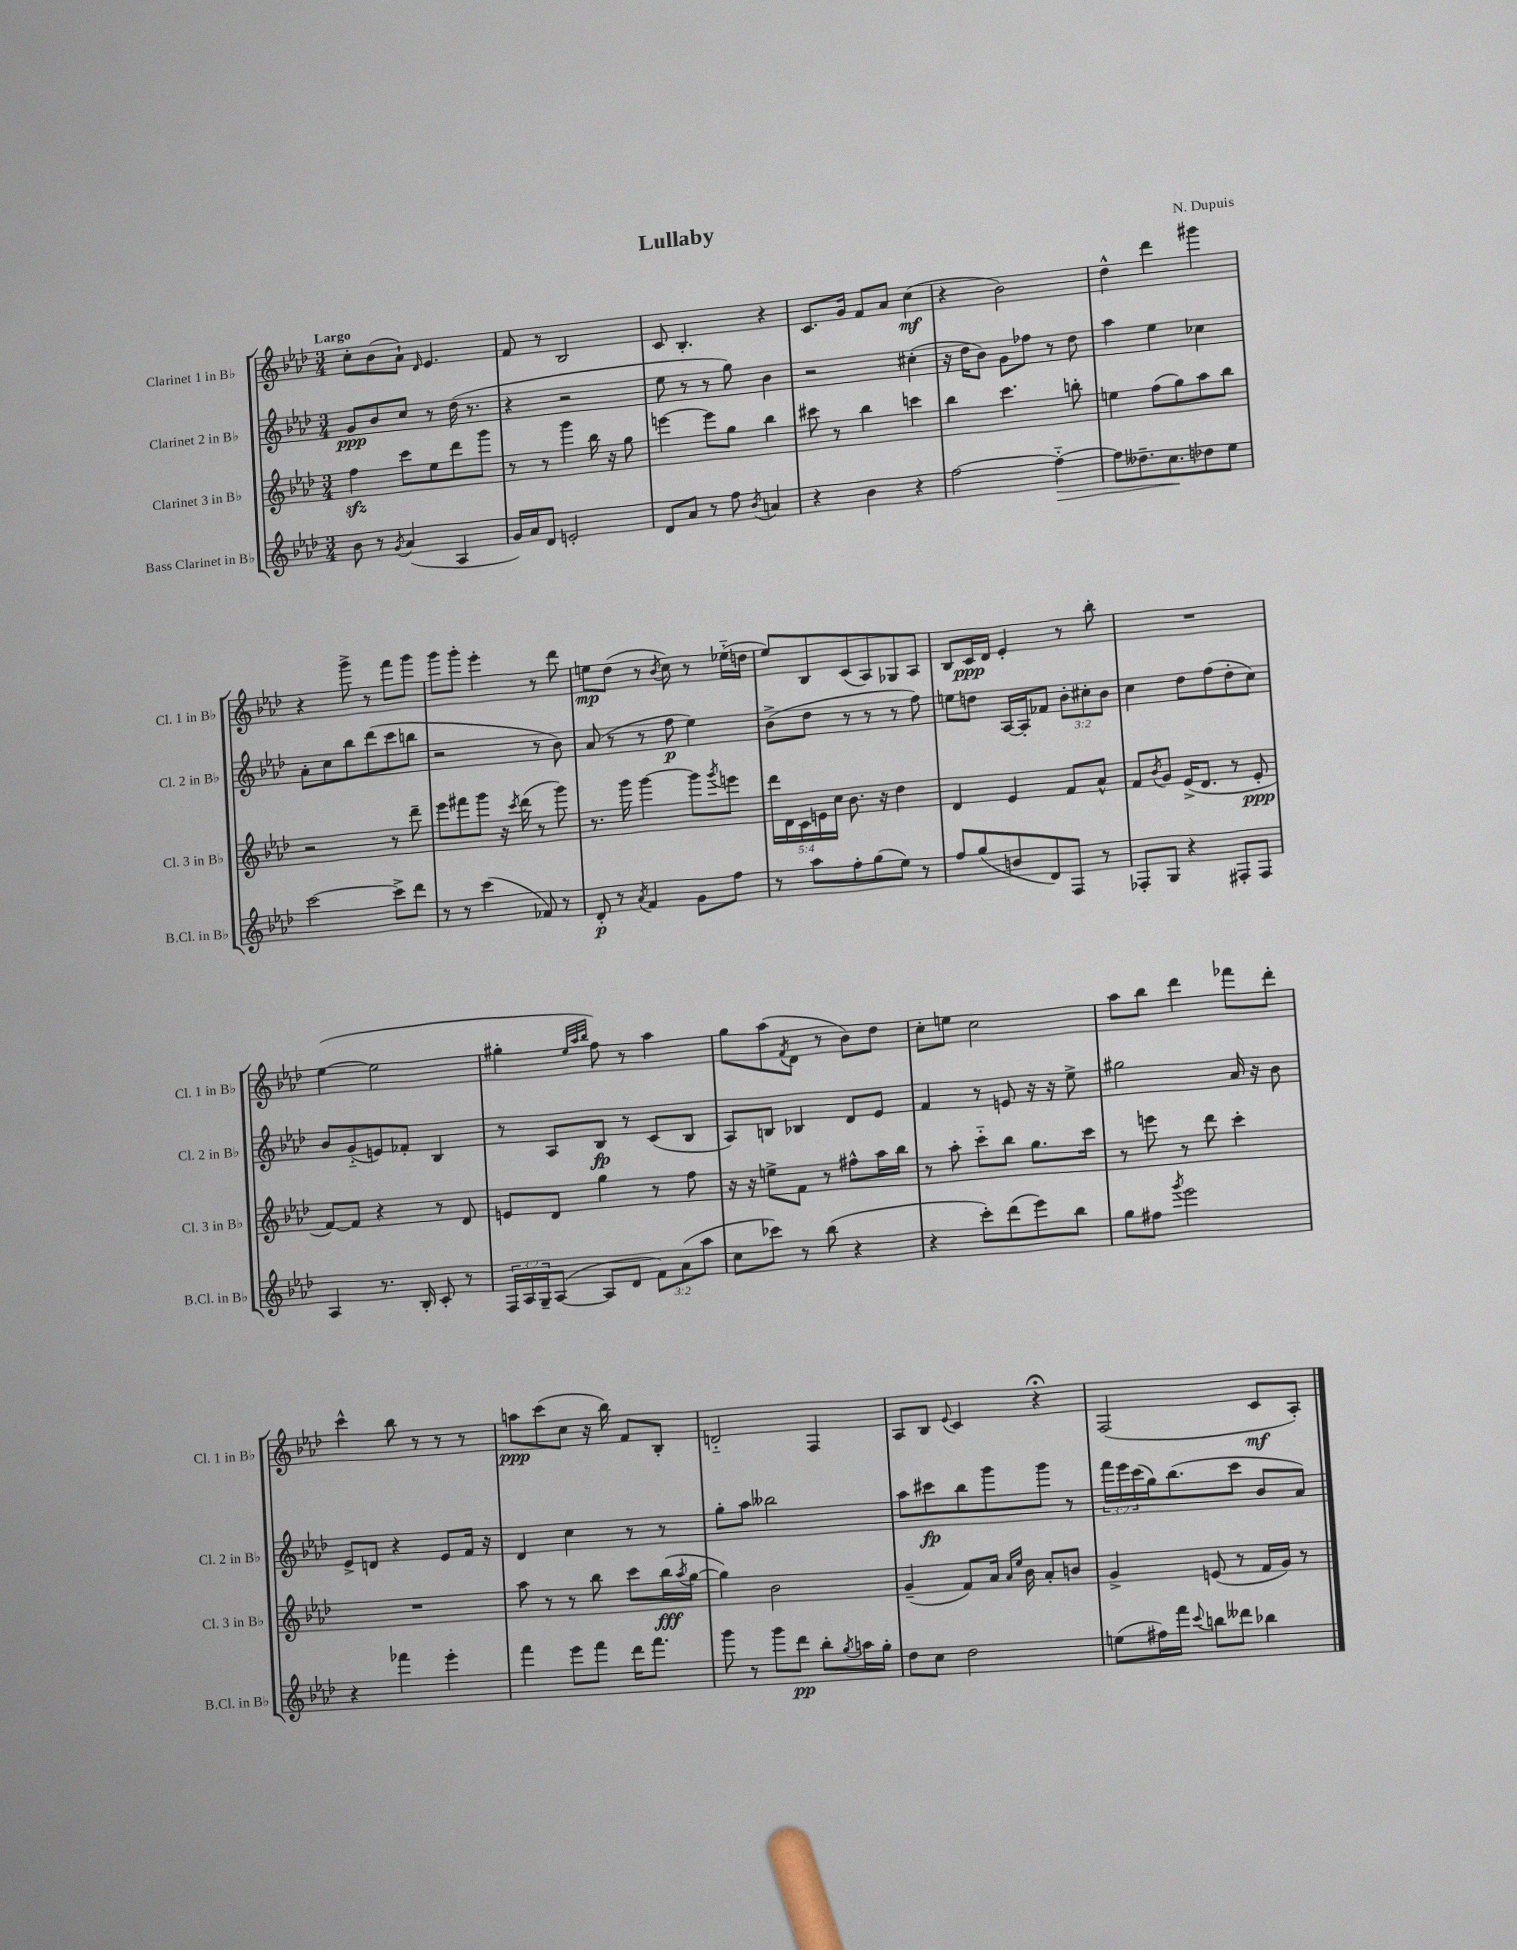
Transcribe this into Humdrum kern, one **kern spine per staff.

**kern	**dynam	**kern	**dynam	**kern	**dynam	**kern	**dynam
*part4	*part4	*part3	*part3	*part2	*part2	*part1	*part1
*staff4	*staff4	*staff3	*staff3	*staff2	*staff2	*staff1	*staff1
*I"Bass Clarinet in B♭	*	*I"Clarinet 3 in B♭	*	*I"Clarinet 2 in B♭	*	*I"Clarinet 1 in B♭	*
*I'B.Cl. in B♭	*	*I'Cl. 3 in B♭	*	*I'Cl. 2 in B♭	*	*I'Cl. 1 in B♭	*
*clefG2	*	*clefG2	*	*clefG2	*	*clefG2	*
*k[b-e-a-d-]	*	*k[b-e-a-d-]	*	*k[b-e-a-d-]	*	*k[b-e-a-d-]	*
*M3/4	*	*M3/4	*	*M3/4	*	*M3/4	*
=1	=1	=1	=1	=1	=1	=1	=1
!	!	!	!	!	!	!LO:TX:a:B:t=Largo	!
8b-\	.	4ffzz\	.	8g/L	ppp	8cc'\L	.
8r	.	.	.	8b-/	.	(8b-\	.
8qg/	.	.	.	.	.	.	.
(4a-/	.	8ccc\L	.	8cc/J	.	8a-`\J)	.
.	.	.	.	.	.	16qqd-/	.
.	.	8ee-\	.	8r	.	4.e-/	.
4A-/	.	8ddd-\	.	(16dd-\	.	.	.
.	.	.	.	8.r	.	.	.
.	.	8ggg\J	.	.	.	.	.
=2	=2	=2	=2	=2	=2	=2	=2
16g/LL)	.	8r	.	4r	.	8f/	.
16a-/J	.	.	.	.	.	.	.
8d-/J	.	8r	.	.	.	8r	.
2en'/	.	4ggg\	.	2r	.	2B-/	.
.	.	16bb-\	.	.	.	.	.
.	.	16r	.	.	.	.	.
.	.	8gg\	.	.	.	.	.
=3	=3	=3	=3	=3	=3	=3	=3
8d-/L	.	[4eeen\	.	8ee-\	.	8c/	.
8a-/J	.	.	.	8r	.	4.B-'/	.
8r	.	8eee\L]	.	8r	.	.	.
8ff\	.	8gg\J	.	8gg\)	.	.	.
8qb-/	.	.	.	.	.	.	.
4an/	.	4bb-\	.	4b-\	.	4r	.
=4	=4	=4	=4	=4	=4	=4	=4
4r	.	8ccc#X\	.	2r	.	8.c/L	.
.	.	8r	.	.	.	.	.
.	.	.	.	.	.	16g/Jk	.
4b-\	.	4bb-\	.	.	.	8f/L	.
.	.	.	.	.	.	8a-/J	.
4r	.	4cccn\	.	(4cc#X'\	.	(4cc\	mf
=5	=5	=5	=5	=5	=5	=5	=5
[2ff\	.	4bb-\	.	16r	.	4r	.
.	.	.	.	16dd-\KL	.	.	.
.	.	.	.	8b-\J)	.	.	.
.	.	4.ccc\	.	8g\L	.	2b-\)	.
.	.	.	.	8ff-X\J	.	.	.
!	!LO:HP:b	!	!	!	!	!	!
4ff\_	>	.	.	8r	.	.	.
.	.	8bbn'\	.	8dd-\	.	.	.
=6	=6	=6	=6	=6	=6	=6	=6
8ff\L]	.	4een\	.	4aa-\	.	4dd-^^\	.
8.dd--X~\	.	.	.	.	.	.	.
.	.	(8ff\L	.	4ee-\	.	4ddd-\	.
8.cc\	.	.	.	.	.	.	.
.	.	8gg\)	.	.	.	.	.
8dd-X\	]	8aa-\	.	4cc-X\	.	4ggg#X\	.
8ee-\J	.	8bb-\J	.	.	.	.	.
!!LO:LB:g=z
=7	=7	=7	=7	=7	=7	=7	=7
[2ccc\	.	2r	.	8a-'\L	.	4r	.
.	.	.	.	8cc\	.	.	.
.	.	.	.	8bb-\	.	8ggg^\	.
.	.	.	.	(8ddd-\	.	8r	.
8ccc^\L]	.	8r	.	8ccc\	.	8fff\L	.
8ddd-\J	.	8ddd-~\	.	8bbn\J	.	8ggg\J	.
=8	=8	=8	=8	=8	=8	=8	=8
8r	.	8eee-\L	.	2r	.	8ggg\L	.
8r	.	8fff#X\	.	.	.	8ggg'\J	.
(4ccc\	.	8ggg\J	.	.	.	4eee-'\	.
.	.	16r	.	.	.	.	.
.	.	8qccc/	.	.	.	.	.
.	.	(16ddd-\	.	.	.	.	.
8f-X/)	.	8r	.	8r	.	8r	.
8r	.	8ggg\)	.	8b-\)	.	8ddd-\	.
=9	=9	=9	=9	=9	=9	=9	=9
8d-'/	p	8.r	.	(8a-/	.	8een\L	mp
8r	.	.	.	8r	.	(8dd-\J	.
.	.	16ggg\	.	.	.	.	.
8qa-/	.	.	.	.	.	.	.
4f/	.	[4ggg\	.	8r	.	8r	.
.	.	.	.	.	.	8qb-/	.
.	.	.	.	8ff\	p	8cc\)	.
8g\L	.	8ggg\L]	.	4ee-\)	.	8r	.
.	.	8qggg/	.	.	.	.	.
8ff\J	.	8eeen\J	.	.	.	(16ee-X\LL	.
.	.	.	.	.	.	16ddn\JJ	.
=10	=10	=10	=10	=10	=10	=10	=10
8r	.	20ddd-\LL	.	(8b-^\L	.	8ee-/L)	.
.	.	20d-\	.	.	.	.	.
.	.	20c\	.	.	.	.	.
8aa-\L	.	.	.	8dd-\J	.	8B-/	.
.	.	20en\	.	.	.	.	.
.	.	20cc\JJ	.	.	.	.	.
8ff'\	.	8.b-\	.	8r	.	(8c/	.
(8gg\	.	.	.	8r	.	8A-/)	.
.	.	16r	.	.	.	.	.
8ee-\J)	.	4dd-\	.	8r	.	8G-X/	.
8r	.	.	.	8ff\)	.	8A-/J	.
=11	=11	=11	=11	=11	=11	=11	=11
8ff/L	.	4d-/	.	8een\L	.	8B-/L	.
(8gg/	.	.	.	8ddn\J	.	16c/L	ppp
.	.	.	.	.	.	16d-/JJ	.
8bn/	.	4e-/	.	[16A-/LL	.	4e-'/	.
.	.	.	.	16A-'/J]	.	.	.
8d-/)	.	.	.	8f-X/J	.	.	.
8F/J	.	8f/L	.	12b-'\L	.	8r	.
.	.	.	.	12cc#X'\	.	.	.
8r	.	8a-^^/J	.	.	.	8bb-'\	.
.	.	.	.	12b-\J	.	.	.
=12	=12	=12	=12	=12	=12	=12	=12
8F-X'/L	.	8f/L	.	4cc\	.	2.r	.
.	.	8qb-/	.	.	.	.	.
8G/J	.	8g/J	.	.	.	.	.
4r	.	(16e-^/KL	.	8dd-\L	.	.	.
.	.	8.d-/J	.	.	.	.	.
.	.	.	.	(8ff\	.	.	.
8F#X'/L	.	8r	.	8dd-'\	.	.	.
8F#/J	.	8e-'/	ppp	8cc\J)	.	.	.
!!LO:LB:g=z
=13	=13	=13	=13	=13	=13	=13	=13
4A-/	.	[8f/L)	.	8b-/L	.	([4ee-\	.
.	.	8f/J]	.	(8g/	.	.	.
8.r	.	4r	.	8en/)	.	2ee-\]	.
.	.	.	.	8f-X'/J	.	.	.
16B-'/	.	.	.	.	.	.	.
8c'/	.	8r	.	4B-/	.	.	.
8r	.	8d-/	.	.	.	.	.
=14	=14	=14	=14	=14	=14	=14	=14
24F/LL	.	8en/L	.	8r	.	4gg#X'\	.
24A-/	.	.	.	.	.	.	.
24G~/J	.	.	.	.	.	.	.
([8A-/J	.	8d-/J	.	8A-/L	.	.	.
.	.	.	.	.	.	32qqee-/LLL	.
.	.	.	.	.	.	32qqaa-/	.
.	.	.	.	.	.	32qqbb-/JJJ	.
8A-/L]	.	4gg\	.	8B-/J	fp	8ff\)	.
8d-/J	.	.	.	8r	.	8r	.
12f\L)	.	8r	.	(8c/L	.	4aa-\	.
(12a-\	.	.	.	.	.	.	.
.	.	8ff\	.	8B-/J	.	.	.
12aa-\J	.	.	.	.	.	.	.
=15	=15	=15	=15	=15	=15	=15	=15
8cc\L	.	16r	.	8A-/L)	.	8gg\L	.
.	.	16r	.	.	.	.	.
8ccc-X\J)	.	8een^\L	.	8Bn/J	.	(8aa-\	.
.	.	.	.	.	.	8qf/	.
8r	.	8f\J	.	4B-X/	.	8d-\J	.
(8bb-\	.	8r	.	.	.	8r	.
4r	.	8ff#X^^\L	.	8d-/L	.	8b-\L)	.
.	.	16aa-\L	.	8e-/J	.	8dd-\J	.
.	.	16bb-\JJ	.	.	.	.	.
=16	=16	=16	=16	=16	=16	=16	=16
4r	.	8r	.	4f/	.	8cc'\L	.
.	.	8aa-'\	.	.	.	8een\J	.
8ccc'\L)	.	8ccc\L	.	8r	.	2cc\	.
(8ddd-\	.	8bb-\J	.	8en/	.	.	.
8eee-\)	.	8.gg\L	.	16r	.	.	.
.	.	.	.	16r	.	.	.
8bb-\J	.	.	.	8ee-^\	.	.	.
.	.	16ccc\Jk	.	.	.	.	.
=17	=17	=17	=17	=17	=17	=17	=17
8gg\L	.	8r	.	2gg#X\	.	8aa-\L	.
8ff#X\J	.	8eeen\	.	.	.	8bb-\J	.
8qggg/	.	.	.	.	.	.	.
2eee-\	.	8r	.	.	.	4ddd-\	.
.	.	8ddd-\	.	.	.	.	.
.	.	4ccc'\	.	16a-/	.	8fff-X\L	.
.	.	.	.	16r	.	.	.
.	.	.	.	8b-\	.	8ddd-'\J	.
!!LO:LB:g=z
=18	=18	=18	=18	=18	=18	=18	=18
4r	.	2.r	.	8e-^/L	.	4ccc^^\	.
.	.	.	.	8dn/J	.	.	.
4fff-X\	.	.	.	4r	.	8bb-\	.
.	.	.	.	.	.	8r	.
4eee-'\	.	.	.	8e-/L	.	8r	.
.	.	.	.	16f/Jk	.	8r	.
.	.	.	.	16r	.	.	.
=19	=19	=19	=19	=19	=19	=19	=19
4fff\	.	8aa-\	.	4d-/	.	8aan\L	ppp
.	.	8r	.	.	.	(8ccc\	.
8eee-\L	.	8r	.	4cc\	.	8cc\J	.
8fff\J	.	8bb-\	.	.	.	16r	.
.	.	.	.	.	.	16bb-\)	.
16ddd-\KL	.	8ccc\L	.	8r	.	8f/L	.
8.fff\J	.	.	.	.	.	.	.
.	.	(16bb-\L	fff	8r	.	8B-'/J	.
.	.	8qaa-/	.	.	.	.	.
.	.	[16gg\JJ	.	.	.	.	.
=20	=20	=20	=20	=20	=20	=20	=20
8ggg\	.	4gg\])	.	8gg'\L	.	2dn/	.
8r	.	.	.	8aa-\J	.	.	.
8ggg\L	.	2b-\	.	2bb--X\	.	.	.
8ddd-\J	pp	.	.	.	.	.	.
8bb-'\L	.	.	.	.	.	4F/	.
8qgg/	.	.	.	.	.	.	.
16aan\L	.	.	.	.	.	.	.
16gg'\JJ	.	.	.	.	.	.	.
=21	=21	=21	=21	=21	=21	=21	=21
8dd-\L	.	(4g~/	.	8aa-\L	.	8A-/L	.
8cc\J	.	.	.	8ccc#X\	fp	8B-/J	.
.	.	.	.	.	.	8qqe-/	.
2dd-\	.	8f/L)	.	8bb-\	.	4c/	.
.	.	16a-/Jk	.	8ggg\	.	.	.
.	.	16qqa-/LL	.	.	.	.	.
.	.	16qqee-/JJ	.	.	.	.	.
.	.	16b-\	.	.	.	.	.
.	.	8a-'/L	.	8ggg\J	.	4r;<	.
.	.	8bn/J	.	8r	.	.	.
=22	=22	=22	=22	=22	=22	=22	=22
(8een\L	.	4g^/	.	24fff\LL	.	(2F/	.
.	.	.	.	24eee-\	.	.	.
.	.	.	.	(24ccc\	.	.	.
16ff#X\L)	.	.	.	16gg\J)	.	.	.
16fff\JJ	.	.	.	(8.bb-\	.	.	.
8qqccc/	.	.	.	.	.	.	.
8bbn\L	.	(8en/	.	.	.	.	.
8ddd--X\J	.	8r	.	8ccc\J	.	.	.
4bb-X\	.	16f/LL	.	8b-/L	.	8c/L	mf
.	.	16g/JJ)	.	.	.	.	.
.	.	8r	.	8a-/J)	.	8A-'/J)	.
==	==	==	==	==	==	==	==
*-	*-	*-	*-	*-	*-	*-	*-
